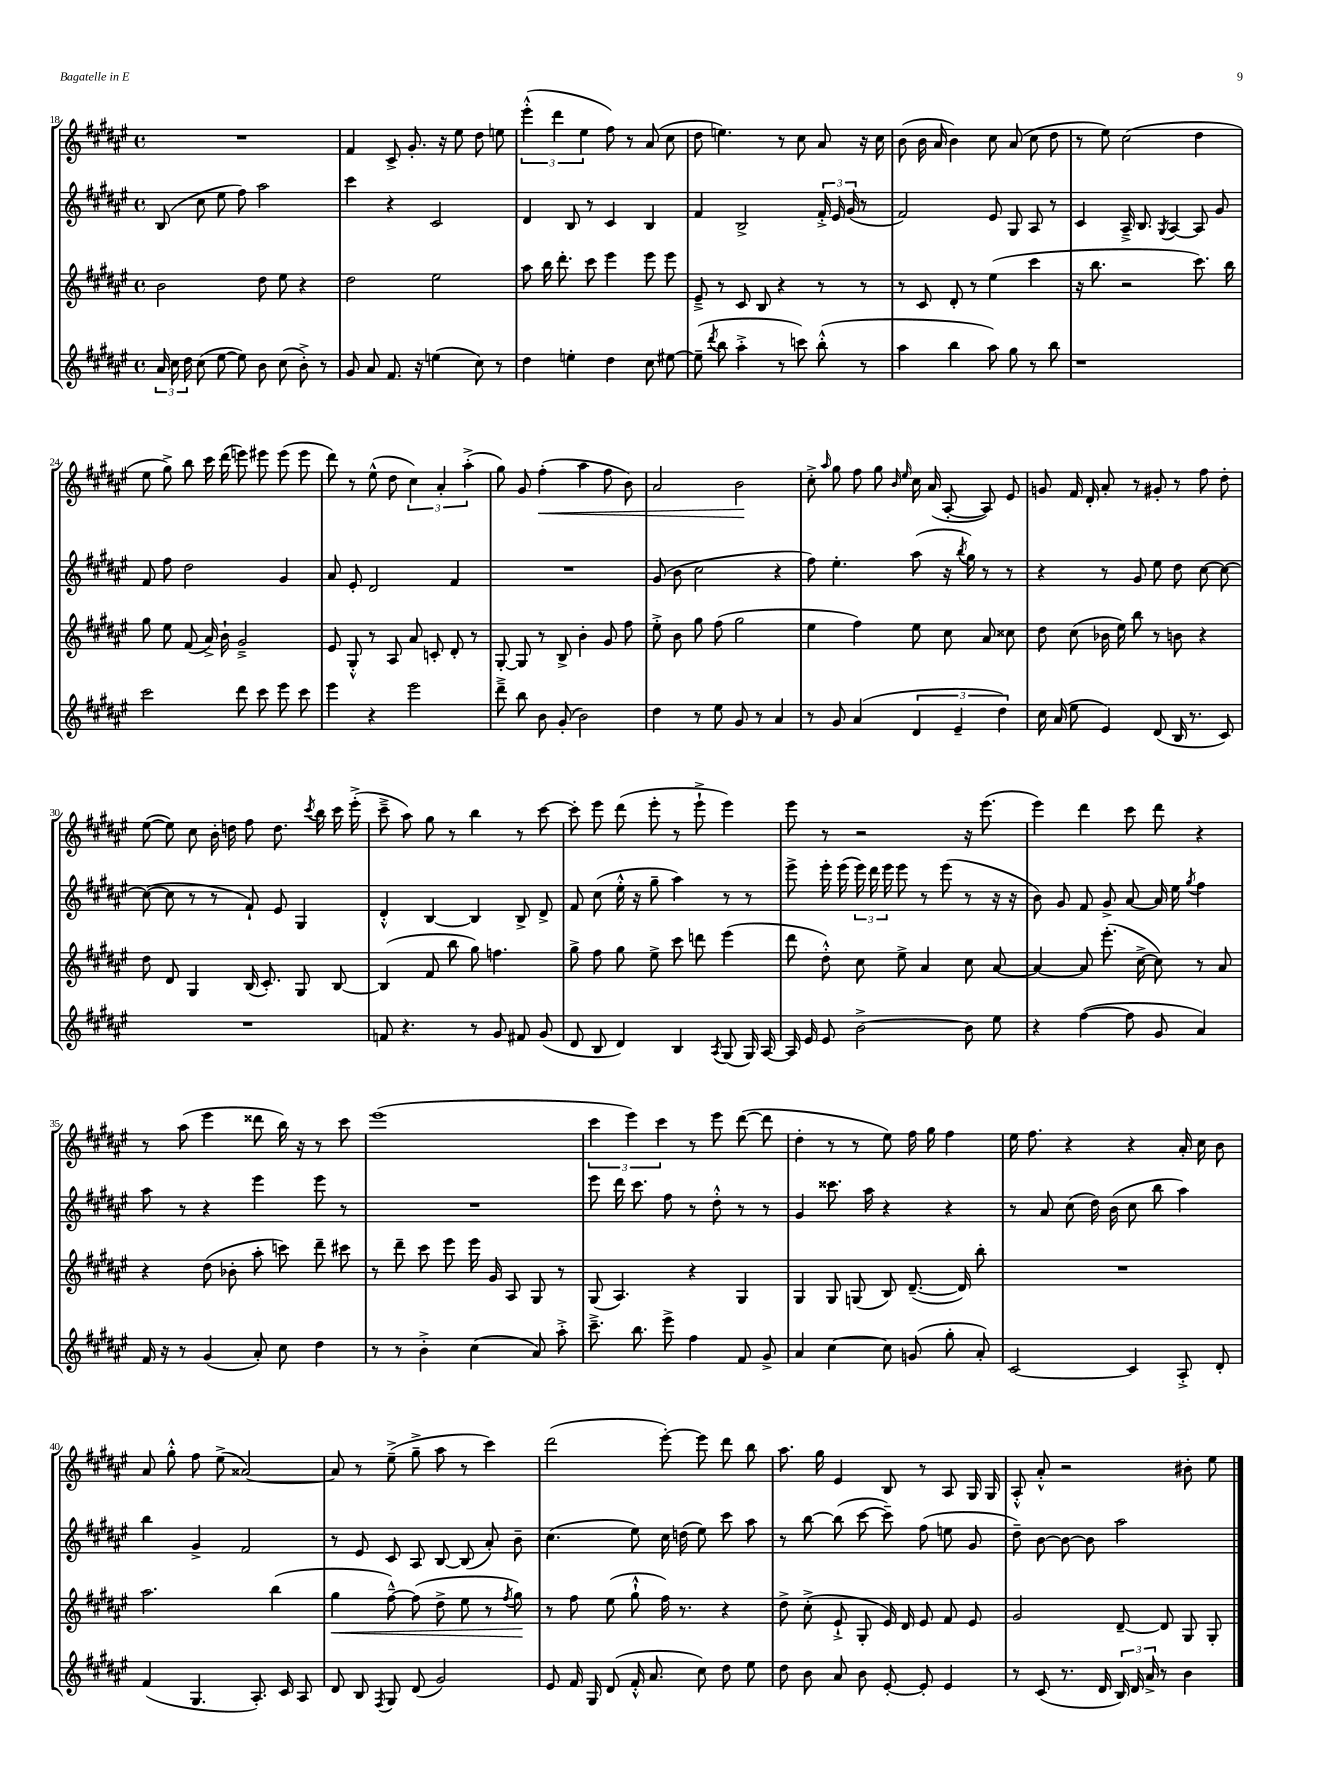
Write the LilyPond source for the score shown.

<<
\new StaffGroup <<
\new Staff = "s0" {
    \clef treble \key fis \major \defaultTimeSignature \time 4/4
    \autoBeamOff R1 |
    fis'4 cis'8-> gis'8.-. r16 eis''8 dis''8 e''8 |
    \tuplet 3/2 { eis'''4-.-^( dis'''4 eis''4 } fis''8) r8 ais'8( cis''8 |
    dis''8 e''4.) r8 cis''8 ais'8 r16 cis''16 |
    b'8( b'16 ais'16 b'4) cis''8 ais'8( cis''8 dis''8 |
    r8 eis''8) cis''2( dis''4 |
    eis''8 gis''8->) b''8 cis'''16 dis'''16( e'''8) eis'''8 eis'''8( eis'''8 |
    dis'''8) r8 eis''8-^( dis''8 \tuplet 3/2 { cis''4) ais'4-. ais''4-.->( } |
    gis''8) gis'8 fis''4-.\<( ais''4 fis''8 b'8) |
    ais'2 b'2\! |
    cis''8-.-> \grace { ais''16 } gis''8 fis''8 gis''8 \grace { b'16 eis''16 } cis''16 ais'16( ais8~-. ais8) eis'8 |
    g'8 fis'16 dis'16-. ais'8-. r8 gis'8-. r8 fis''8 dis''8-. |
    eis''8~( eis''8) cis''8 b'16-. d''16 fis''8 d''8. \acciaccatura { cis'''8 } b''16 cis'''16 eis'''16-.->( |
    cis'''8---> ais''8) gis''8 r8 b''4 r8 cis'''8~ |
    cis'''8-. eis'''8 dis'''8( eis'''8-. r8 eis'''8-!-> eis'''4) |
    eis'''8 r8 r2 r16 eis'''8.( |
    eis'''4) dis'''4 cis'''8 dis'''8 r4 |
    r8 ais''8( eis'''4 disis'''8 b''16) r16 r8 cis'''8 |
    eis'''1( |
    \tuplet 3/2 { cis'''4 eis'''4) cis'''4 } r8 eis'''8 dis'''8~( dis'''8 |
    dis''4-. r8 r8 eis''8) fis''16 gis''16 fis''4 |
    eis''16 fis''8. r4 r4 ais'16-. cis''16 b'8 |
    ais'8 gis''8-.-^ fis''8 eis''8->( aisis'2~) |
    aisis'8 r8 eis''8--->( gis''8---> ais''8 r8 cis'''4) |
    dis'''2( eis'''8~-.) eis'''8 dis'''8 b''8 |
    ais''8. gis''16 eis'4 b8 r8 ais8 gis16 gis16 |
    ais8-.-^ ais'8-.-^ r2 bis'8-. eis''8 \bar "|." |
}
\new Staff = "s1" {
    \clef treble \key fis \major \defaultTimeSignature \time 4/4
    \autoBeamOff b8( cis''8 eis''8 fis''8) ais''2 |
    cis'''4 r4 cis'2 |
    dis'4 b8 r8 cis'4 b4 |
    fis'4 b2-> \tuplet 3/2 { fis'16-.-> eis'16 gis'16( } r8 |
    fis'2) eis'8 gis8 ais8 r8 |
    cis'4 ais16---> b8. \acciaccatura { gis8 } ais4~ ais8 gis'8 |
    fis'8 fis''8 dis''2 gis'4 |
    ais'8 eis'8-. dis'2 fis'4 |
    R1 |
    gis'8( b'8 cis''2 r4 |
    fis''8) eis''4.-. ais''8( r16 \acciaccatura { b''8 } gis''16) r8 r8 |
    r4 r8 gis'8 eis''8 dis''8 cis''8~ cis''8~ |
    cis''8~( cis''8 r8 r8 fis'8-!) eis'8 gis4 |
    dis'4-.-^ b4~ b4 b8-> dis'8-> |
    fis'8 cis''8( eis''16-.-^ r16 gis''8-- ais''4) r8 r8 |
    eis'''8-> eis'''16-. eis'''16( \tuplet 3/2 { eis'''16) dis'''16 eis'''16 } eis'''8 r8 eis'''8( r8 r16 r16 |
    b'8) gis'8 fis'8 gis'8-> ais'8~ ais'16 eis''16 \acciaccatura { gis''8 } fis''4 |
    ais''8 r8 r4 eis'''4 eis'''8 r8 |
    R1 |
    eis'''8 dis'''16 cis'''8. fis''8 r8 dis''8-.-^ r8 r8 |
    gis'4 cisis'''8. ais''16 r4 r4 |
    r8 ais'8 cis''8( dis''16) b'16( cis''8 b''8 ais''4) |
    b''4 gis'4-> fis'2 |
    r8 eis'8 cis'8 ais8 b8~ b8( ais'8-.) b'8-- |
    cis''4.( eis''8) cis''16 d''16( eis''8) cis'''8 ais''8 |
    r8 b''8~ b''8( cis'''8~ cis'''8--) fis''8( e''8 gis'8 |
    dis''8--) b'8~ b'8~ b'8 ais''2 \bar "|." |
}
\new Staff = "s2" {
    \clef treble \key fis \major \defaultTimeSignature \time 4/4
    \autoBeamOff b'2 dis''8 eis''8 r4 |
    dis''2 eis''2 |
    ais''8 b''16 dis'''8.-. cis'''8 eis'''4 eis'''8 eis'''8 |
    eis'8---> r8 cis'8 b8 r4 r8 r8 |
    r8 cis'8 dis'8-. r8 eis''4( cis'''4 |
    r16 b''8. r2 cis'''8.) b''16 |
    gis''8 eis''8 fis'8( ais'16->) b'16-! gis'2---> |
    eis'8 gis8-.-^ r8 ais8 ais'8 c'8-. dis'8-. r8 |
    gis8~-. gis8 r8 b8-> b'4-. gis'8 fis''8 |
    eis''8-.-> b'8 gis''8 fis''8( gis''2 |
    eis''4 fis''4) eis''8 cis''8 ais'8 cisis''8 |
    dis''8 cis''8( bes'16 eis''16) b''8 r8 b'8 r4 |
    dis''8 dis'8 gis4 b16( cis'8.-.) gis8 b8~ |
    b4( fis'8 b''8 gis''8) f''4. |
    gis''8-> fis''8 gis''8 eis''8-> cis'''8 d'''8 eis'''4( |
    dis'''8 dis''8-.-^) cis''8 eis''8-> ais'4 cis''8 ais'8~ |
    ais'4~ ais'8 eis'''8.-.( cis''16~-> cis''8) r8 ais'8 |
    r4 dis''8( bes'8-. ais''8-. c'''8) dis'''8-- cis'''8 |
    r8 dis'''8-- cis'''8 eis'''8 eis'''16 gis'16 ais8 gis8 r8 |
    gis8( ais4.) r4 gis4 |
    gis4 gis8 g8( b8) dis'8.~--( dis'16) b''8-. |
    R1 |
    ais''2. b''4( |
    gis''4\< fis''8~---^) fis''8( dis''8-> eis''8 r8 \acciaccatura { fis''8 } gis''8\!) |
    r8 fis''8 eis''8( gis''8-!-^ fis''16) r8. r4 |
    dis''8-> cis''8-.->( eis'8-!-> gis8-. eis'16) dis'16 eis'8 fis'8 eis'8 |
    gis'2 dis'8~-- dis'8 gis8 gis8-. \bar "|." |
}
\new Staff = "s3" {
    \clef treble \key fis \major \defaultTimeSignature \time 4/4
    \autoBeamOff \tuplet 3/2 { ais'16 cis''16 dis''16 } cis''8( eis''8~ eis''8) b'8 cis''8( b'8-.->) r8 |
    gis'8 ais'8 fis'8. r16 e''4( cis''8) r8 |
    dis''4 e''4-. dis''4 cis''8 eis''8~ |
    eis''8--( \acciaccatura { dis'''8 } b''8 ais''4-.-> r8 c'''8) b''8-.-^( r8 |
    ais''4 b''4 ais''8) gis''8 r8 b''8 |
    r1 |
    cis'''2 dis'''8 cis'''8 eis'''8 cis'''8 |
    eis'''4 r4 eis'''2 |
    dis'''8---> b''8 b'8 gis'8-.( b'2) |
    dis''4 r8 eis''8 gis'8 r8 ais'4 |
    r8 gis'8 ais'4( \tuplet 3/2 { dis'4 eis'4-- dis''4) } |
    cis''16 ais'16( eis''8 eis'4) dis'8( b16 r8. cis'8) |
    R1 |
    f'8 r4. r8 gis'8 fis'8 gis'8( |
    dis'8 b8 dis'4) b4 \acciaccatura { ais8 } gis8( gis16) ais16~ |
    ais16 eis'16 eis'8 b'2~-> b'8 eis''8 |
    r4 fis''4~( fis''8 gis'8 ais'4) |
    fis'16 r16 r8 gis'4( ais'8-.) cis''8 dis''4 |
    r8 r8 b'4-.-> cis''4( ais'8) ais''8-.-> |
    cis'''8.---> b''8. eis'''8-> fis''4 fis'8 gis'8-> |
    ais'4 cis''4~ cis''8 g'8( gis''8-. ais'8-.) |
    cis'2~ cis'4 ais8-.-> dis'8-. |
    fis'4( gis4. ais8.-.) cis'16 ais8 |
    dis'8 b8 \acciaccatura { fis8 } gis8 dis'8( gis'2) |
    eis'8 fis'16 gis16 dis'8( fis'16-.-^ ais'8. cis''8) dis''8 eis''8 |
    dis''8 b'8 ais'8 b'8 eis'8~-. eis'8-. eis'4 |
    r8 cis'8( r8. dis'16 \tuplet 3/2 { b16) dis'16 ais'16-> } r8 b'4 \bar "|." |
}
>>
>>
\layout { \context { \Score currentBarNumber = #18 } }
